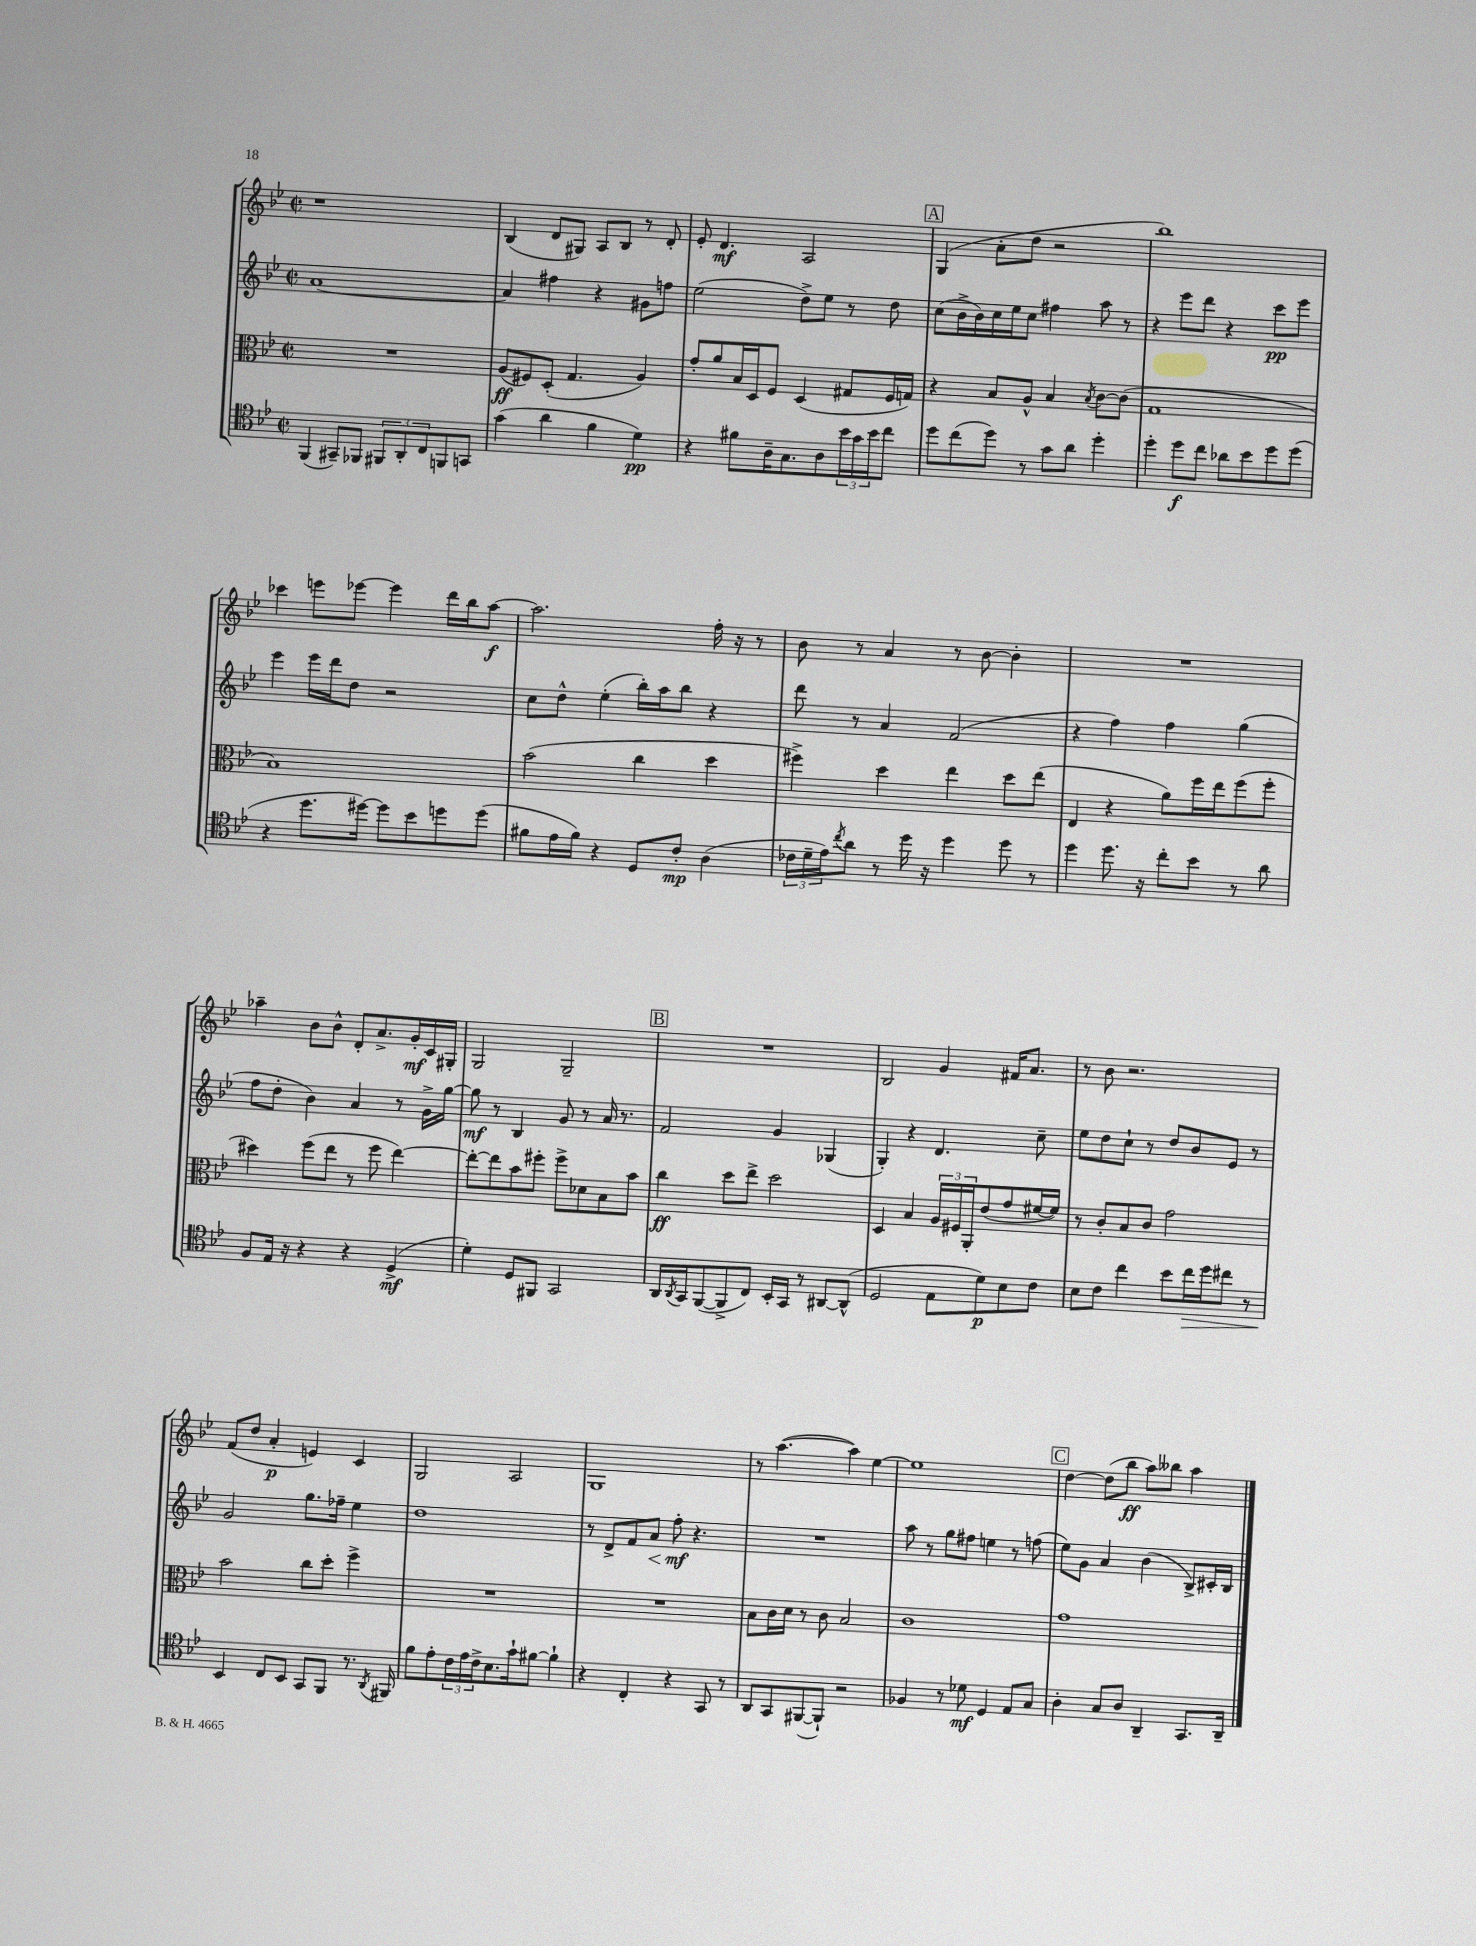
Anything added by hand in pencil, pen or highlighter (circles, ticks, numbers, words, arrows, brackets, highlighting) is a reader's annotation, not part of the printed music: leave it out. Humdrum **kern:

**kern	**kern	**kern	**kern
*staff4	*staff3	*staff2	*staff1
*clefC4	*clefC3	*clefG2	*clefG2
*k[b-e-]	*k[b-e-]	*k[b-e-]	*k[b-e-]
*M2/2	*M2/2	*M2/2	*M2/2
*met(c|)	*met(c|)	*met(c|)	*met(c|)
(4FF	1r	[1a	1r
8GG#~)	.	.	.
8FF-	.	.	.
12FF#	.	.	.
12AA'	.	.	.
12C	.	.	.
8FF	.	.	.
8GG	.	.	.
=	=	=	=
(4g	(8A	4a]	(4B-
.	8F#)	.	.
4a	(8D'	4ff#	8d
.	4.G	.	8G#)
4f	.	4r	8A
.	.	.	8B-
4d)	4A)	8g#	8r
.	.	8ff	8d'
=	=	=	=
4r	8g'	(2ee-	8e-'
.	8a	.	4.d
8f#	16B-	.	.
.	16D	.	.
16A~	8F	.	.
8.G	.	.	.
.	(4D	8dd^)	2A
8A	.	8ee-	.
24b-	8G#	8r	.
24g	.	.	.
24b-	.	.	.
8cc	16F	8dd	.
.	16G)	.	.
=	=	=	=
8dd	4r	(8cc	(4G
(8cc	.	16b-^	.
.	.	16b-)	.
8dd)	8B-	16cc	8a'
.	.	16ee-	.
8r	8A^^	8cc	8dd
8g	4B-	4ff#	2r
8a	.	.	.
.	8qB-	.	.
4dd'	[8c	8aa	.
.	(8c]	8r	.
=	=	=	=
4dd'	1G	4r	1bb-)
8dd	.	8eee-	.
8cc	.	8ddd	.
8a-	.	4r	.
8b-	.	.	.
8dd	.	8ccc	.
(8dd	.	8eee-	.
=	=	=	=
4r	1B-)	4eee-	4ccc-
8.dd	.	16eee-	8eee
.	.	16ddd	.
.	.	8dd	[8eee-
[16dd#)	.	.	.
8dd#]	.	2r	4eee-]
8b-	.	.	.
8dd	.	.	16ddd
.	.	.	16bb-
(8dd	.	.	[8aa
=	=	=	=
8f#	(2b-	8cc	2.aa]
16e-	.	8dd^^	.
16f#)	.	.	.
4r	.	(4ee-'	.
8D	4cc	16bb-')	.
.	.	16aa	.
8c'	.	8bb-	.
(4A	4dd	4r	16ff'
.	.	.	16r
.	.	.	8r
=	=	=	=
24c-	4ff#^)	8ddd	8b-
24d~	.	.	.
24e-)	.	.	.
8qcc	.	.	.
8a	.	8r	8r
8r	4dd	4a	4a
16dd	.	.	.
16r	.	.	.
4dd	4ee-	(2f	8r
.	.	.	[8b-
8dd	8dd	.	4b-']
8r	(8ee-	.	.
=	=	=	=
4dd	4E-	4r	1r
8.dd	4r	4ff)	.
16r	.	.	.
8cc'	8a)	4ff	.
8b-	16ff	.	.
.	16ee-	.	.
8r	(8ff	(4gg	.
8a	8ff'	.	.
=	=	=	=
8F	4dd#)	8ff	4aa-~
16E-	.	8dd'	.
16r	.	.	.
4r	(8ff	4b-)	8b-
.	8ee-	.	8b-^^
4r	8r	4a	8d'
.	8ff	.	8.a^
(4D^	[4ee-)	8r	.
.	.	.	16g'
.	.	16g^	16c
.	.	[16gg	16G#'
=	=	=	=
4d')	8ee-'_	8gg]	2G
.	8ee-]	8r	.
8D	8b-	4B-	.
8FF#	8ff#'	.	.
2GG	8ff#^	8g	2G~
.	8d-	8r	.
.	8B-	16a	.
.	.	8.r	.
.	8b-	.	.
=	=	=	=
16AA	4cc	2f	1r
8qAA	.	.	.
16GG	.	.	.
([8FF	.	.	.
8FF^]	8dd	.	.
8C)	8ee-^	.	.
16BB-'	2dd	4g	.
16GG	.	.	.
8r	.	.	.
[8AA#	.	(4G-	.
(8AA#^^]	.	.	.
=	=	=	=
2D	4D	4G')	2B-
.	4B-	4r	.
8E-	24A	4.d	4g
.	24F#	.	.
.	24AA'	.	.
8d)	(8e-	.	.
8B-	8g	.	16f#
.	.	.	8.a
8c	[16f#	8cc~	.
.	16f#])	.	.
=	=	=	=
8B-	8r	8ee-	8r
8c	8c'	8dd	8b-
4cc	8B-	8cc`	2.r
.	8c	8r	.
8b-	2g	8dd	.
16cc	.	8b-	.
16dd	.	.	.
8cc#	.	8e-	.
8r	.	8r	.
=	=	=	=
4BB-	2b-	2g	(8f
.	.	.	8dd
8C	.	.	4a'
8BB-	.	.	.
8GG	8cc	8.gg	4e)
8FF	8dd'	.	.
.	.	16ff-~	.
8.r	4ff^	4ee-	4c
8qAA	.	.	.
16FF#	.	.	.
=	=	=	=
8f	1r	1dd	2G
8e-'	.	.	.
24c	.	.	.
24e-	.	.	.
24c^	.	.	.
8.B-	.	.	.
.	.	.	2A
16g`	.	.	.
[8f#	.	.	.
4f#`]	.	.	.
=	=	=	=
4r	1r	8r	1G
.	.	8d^	.
4C'	.	8f	.
.	.	8a	.
4r	.	8ff'	.
.	.	4.r	.
8GG	.	.	.
8r	.	.	.
=	=	=	=
8AA	8B-	1r	8r
8GG	16c	.	([4.aa
.	16d	.	.
([8FF#	8r	.	.
8FF#`])	8c	.	.
2r	2B-	.	4aa])
.	.	.	[4ee-
=	=	=	=
4F-	1c	8aa	1ee-]
.	.	8r	.
8r	.	8gg	.
8d-	.	8ff#	.
4D	.	4ee	.
8E-	.	8r	.
8G	.	(8ff	.
=	=	=	=
4A'	1g	8ee-)	[4dd
.	.	8g	.
8G	.	4a	(8dd]
8A	.	.	8bb-
4AA~	.	(4b-	8aa)
.	.	.	8bb--
8.GG	.	8B-^)	4aa
.	.	16c#'	.
16AA~	.	16B-	.
==	==	==	==
*-	*-	*-	*-
